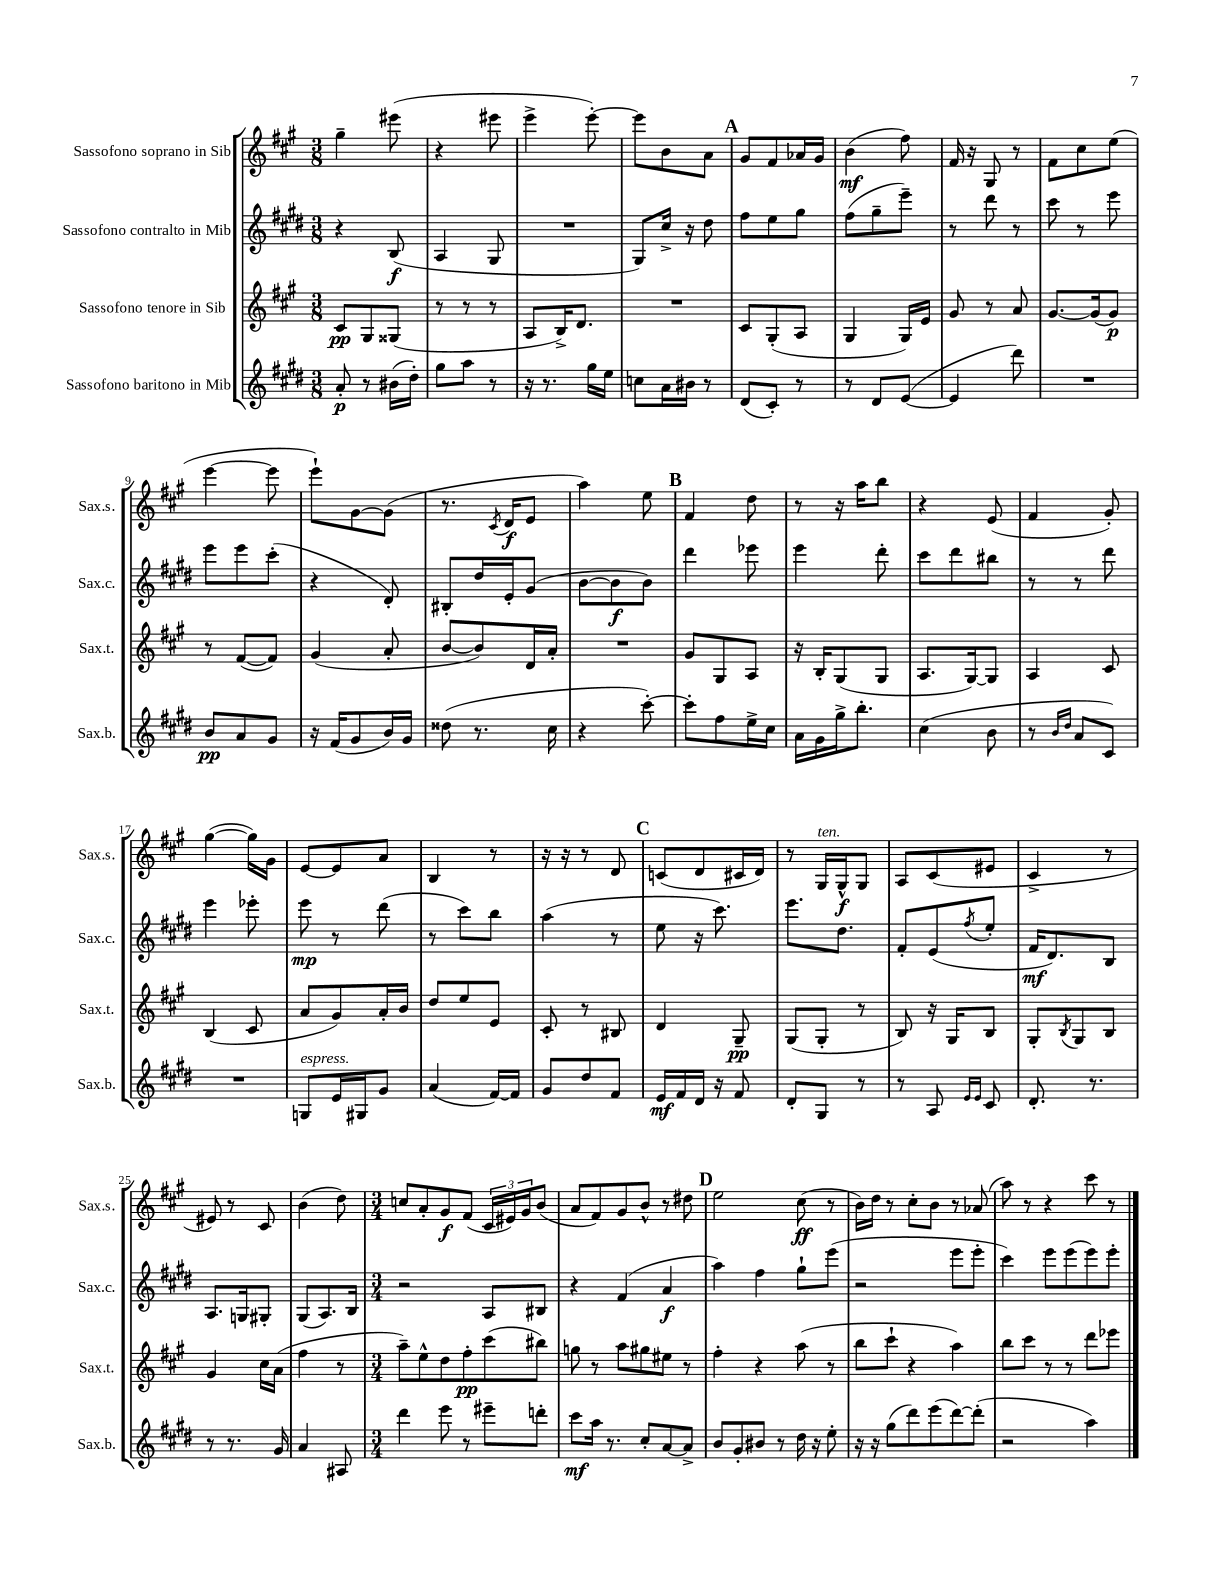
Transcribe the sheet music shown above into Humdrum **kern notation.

**kern	**dynam	**kern	**dynam	**kern	**dynam	**kern	**dynam
*part4	*part4	*part3	*part3	*part2	*part2	*part1	*part1
*staff4	*staff4	*staff3	*staff3	*staff2	*staff2	*staff1	*staff1
*I"Sassofono baritono in Mib	*	*I"Sassofono tenore in Sib	*	*I"Sassofono contralto in Mib	*	*I"Sassofono soprano in Sib	*
*I'Sax.b.	*	*I'Sax.t.	*	*I'Sax.c.	*	*I'Sax.s.	*
*clefG2	*	*clefG2	*	*clefG2	*	*clefG2	*
*k[f#c#g#d#]	*	*k[f#c#g#]	*	*k[f#c#g#d#]	*	*k[f#c#g#]	*
*M3/8	*	*M3/8	*	*M3/8	*	*M3/8	*
=1	=1	=1	=1	=1	=1	=1	=1
8a'/	p	8c#/L	pp	4r	.	4gg#~\	.
8r	.	8G#/	.	.	.	.	.
(16b#X\LL	.	(8G##X/J	.	(8B/	f	(8eee#X\	.
16dd#'\JJ)	.	.	.	.	.	.	.
=2	=2	=2	=2	=2	=2	=2	=2
8gg#\L	.	8r	.	4A/	.	4r	.
8aa\J	.	8r	.	.	.	.	.
8r	.	8r	.	8G#/	.	8eee#X\	.
=3	=3	=3	=3	=3	=3	=3	=3
16r	.	8A/L	.	4.r	.	4eee^\	.
8.r	.	.	.	.	.	.	.
.	.	16B^/K)	.	.	.	.	.
.	.	8.d/J	.	.	.	.	.
16gg#\LL	.	.	.	.	.	[8eee'\)	.
16ee\JJ	.	.	.	.	.	.	.
=4	=4	=4	=4	=4	=4	=4	=4
8ccn\L	.	4.r	.	8G#/L)	.	8eee\L]	.
16a\L	.	.	.	16cc#^/Jk	.	8b\	.
16b#X\JJ	.	.	.	16r	.	.	.
8r	.	.	.	8dd#\	.	8a\J	.
!!LO:REH:place=s1:t=A
=5	=5	=5	=5	=5	=5	=5	=5
(8d#/L	.	8c#/L	.	8ff#\L	.	8g#/L	.
8c#'/J)	.	(8G#'/	.	8ee\	.	8f#/	.
8r	.	8A/J	.	8gg#\J	.	16a-X/L	.
.	.	.	.	.	.	16g#/JJ	.
=6	=6	=6	=6	=6	=6	=6	=6
8r	.	4G#/	.	(8ff#\L	.	(4b\	mf
8d#/L	.	.	.	8gg#~\	.	.	.
([8e/J	.	16G#/LL)	.	8eee~\J)	.	8ff#\)	.
.	.	16e/JJ	.	.	.	.	.
=7	=7	=7	=7	=7	=7	=7	=7
4e/]	.	8g#/	.	8r	.	16f#/	.
.	.	.	.	.	.	16r	.
.	.	8r	.	8ddd#\	.	8G#/	.
8ddd#\)	.	8a/	.	8r	.	8r	.
=8	=8	=8	=8	=8	=8	=8	=8
4.r	.	[8.g#/L	.	8ccc#\	.	8f#\L	.
.	.	.	.	8r	.	8cc#\	.
.	.	(16g#/k]	.	.	.	.	.
.	.	8g#/J)	p	8eee\	.	(8ee\J	.
!!LO:LB:g=z
=9	=9	=9	=9	=9	=9	=9	=9
8b/L	pp	8r	.	8eee\L	.	[4eee\	.
8a/	.	([8f#/L	.	8eee\	.	.	.
8g#/J	.	8f#/J])	.	(8ccc#'\J	.	8eee\]	.
=10	=10	=10	=10	=10	=10	=10	=10
16r	.	(4g#/	.	4r	.	8eee`\L)	.
(16f#/KL	.	.	.	.	.	.	.
8g#/	.	.	.	.	.	[8g#\	.
16b/L)	.	8a'/	.	8d#'/)	.	(8g#\J]	.
16g#/JJ	.	.	.	.	.	.	.
=11	=11	=11	=11	=11	=11	=11	=11
(8dd##X\	.	[8b/L	.	8B#X'/L	.	8.r	.
8.r	.	8b/])	.	16dd#/L	.	.	.
.	.	.	.	.	.	8qc#/	.
.	.	.	.	16e'/J	.	16d/KL	f
.	.	16d/L	.	(8g#/J	.	8e/J	.
16cc#\	.	16a'/JJ	.	.	.	.	.
=12	=12	=12	=12	=12	=12	=12	=12
4r	.	4.r	.	[8b\L	.	4aa\)	.
.	.	.	.	8b\]	f	.	.
[8ccc#'\)	.	.	.	8b\J)	.	8ee\	.
!!LO:REH:place=s1:t=B
=13	=13	=13	=13	=13	=13	=13	=13
8ccc#'\L]	.	8g#/L	.	4ddd#\	.	4f#/	.
8ff#\	.	8G#/	.	.	.	.	.
16ee^\L	.	8A/J	.	8eee-X\	.	8dd\	.
16cc#\JJ	.	.	.	.	.	.	.
=14	=14	=14	=14	=14	=14	=14	=14
16a\LL	.	16r	.	4eee\	.	8r	.
16g#\	.	16B'/KL	.	.	.	.	.
16gg#^\J	.	(8G#/	.	.	.	16r	.
8.bb'\J	.	.	.	.	.	16aa\KL	.
.	.	8G#/J	.	8ddd#'\	.	8bb\J	.
=15	=15	=15	=15	=15	=15	=15	=15
(4cc#\	.	8.A/L	.	8ccc#\L	.	4r	.
.	.	.	.	8ddd#\	.	.	.
.	.	[16G#/k)	.	.	.	.	.
8b\	.	8G#/J]	.	8bb#X\J	.	(8e/	.
=16	=16	=16	=16	=16	=16	=16	=16
8r	.	4A/	.	8r	.	4f#/	.
16qqb/LL	.	.	.	.	.	.	.
16qqdd#/JJ	.	.	.	.	.	.	.
8a/L	.	.	.	8r	.	.	.
8c#/J)	.	8c#/	.	8ddd#\	.	8g#'/)	.
!!LO:LB:g=z
=17	=17	=17	=17	=17	=17	=17	=17
4.r	.	(4B/	.	4eee\	.	([4gg#\	.
.	.	8c#/	.	8eee-X'\	.	16gg#\LL])	.
.	.	.	.	.	.	16g#\JJ	.
=18	=18	=18	=18	=18	=18	=18	=18
!LO:TX:a:i:t=espress.	!	!	!	!	!	!	!
8Gn/L	.	8a/L	.	8eee\	mp	[8e/L	.
16e/L	.	8g#/)	.	8r	.	8e/]	.
16G#X/J	.	.	.	.	.	.	.
8g#/J	.	16a'/L	.	(8ddd#\	.	8a/J	.
.	.	16b/JJ	.	.	.	.	.
=19	=19	=19	=19	=19	=19	=19	=19
(4a/	.	8dd/L	.	8r	.	4B/	.
.	.	8ee/	.	8ccc#\L)	.	.	.
[16f#/LL)	.	8e/J	.	8bb\J	.	8r	.
16f#/JJ]	.	.	.	.	.	.	.
=20	=20	=20	=20	=20	=20	=20	=20
8g#/L	.	8c#'/	.	(4aa\	.	16r	.
.	.	.	.	.	.	16r	.
8dd#/	.	8r	.	.	.	8r	.
8f#/J	.	8B#X/	.	8r	.	8d/	.
!!LO:REH:place=s1:t=C
=21	=21	=21	=21	=21	=21	=21	=21
16e/LL	mf	4d/	.	8ee\	.	(8cn/L	.
16f#/	.	.	.	.	.	.	.
16d#/JJ	.	.	.	16r	.	8d/	.
16r	.	.	.	8.ccc#\)	.	.	.
8f#/	.	8G#~/	pp	.	.	16c#X/L	.
.	.	.	.	.	.	16d/JJ)	.
=22	=22	=22	=22	=22	=22	=22	=22
8d#'/L	.	(8G#/L	.	8.eee\L	.	8r	.
!	!	!	!	!	!	!LO:TX:a:i:t=ten.	!
8G#/J	.	8G#'/J	.	.	.	16G#/LL	.
.	.	.	.	8.dd#\J	.	16G#^^/J	f
8r	.	8r	.	.	.	8G#/J	.
=23	=23	=23	=23	=23	=23	=23	=23
8r	.	8B/)	.	8f#'/L	.	8A/L	.
8A/	.	16r	.	(8e/	.	(8c#/	.
.	.	16G#/KL	.	.	.	.	.
16qqe/LL	.	.	.	.	.	.	.
16qqe/JJ	.	.	.	8qff#/	.	.	.
8c#/	.	8B/J	.	8ee'/J	.	8e#X/J	.
=24	=24	=24	=24	=24	=24	=24	=24
8.d#'/	.	8G#'/L	.	16f#/KL	mf	4c#^/	.
.	.	.	.	8.d#/)	.	.	.
.	.	8qB/	.	.	.	.	.
.	.	8G#/	.	.	.	.	.
8.r	.	.	.	.	.	.	.
.	.	8B/J	.	8B/J	.	8r	.
!!LO:LB:g=z
=25	=25	=25	=25	=25	=25	=25	=25
8r	.	4g#/	.	8.A/L	.	8e#X/)	.
8.r	.	.	.	.	.	8r	.
.	.	.	.	16Gn/k	.	.	.
.	.	16cc#\LL	.	8G#X'/J	.	8c#/	.
16g#/	.	(16a\JJ	.	.	.	.	.
=26	=26	=26	=26	=26	=26	=26	=26
4a/	.	4ff#\	.	(8G#/L	.	(4b\	.
.	.	.	.	8.A/)	.	.	.
8A#X/	.	8r	.	.	.	8dd\)	.
.	.	.	.	16B/Jk	.	.	.
=27	=27	=27	=27	=27	=27	=27	=27
*M3/4	*	*M3/4	*	*M3/4	*	*M3/4	*
4ddd#\	.	8aa~\L)	.	2r	.	8ccn/L	.
.	.	8ee^^\	.	.	.	8a'/	.
8eee\	.	8dd\	.	.	.	8g#/	f
8r	.	8ff#'\	pp	.	.	(8f#/J	.
8eee#X~\L	.	(8ccc#\	.	8A/L	.	24c#/LL	.
.	.	.	.	.	.	24e#X/)	.
.	.	.	.	.	.	24g#/J	.
8dddn'\J	.	8bb#X\J)	.	8B#X/J	.	(8b/J	.
=28	=28	=28	=28	=28	=28	=28	=28
8ccc#\L	mf	8ggn\	.	4r	.	8a/L	.
16aa\Jk	.	8r	.	.	.	8f#/)	.
8.r	.	.	.	.	.	.	.
.	.	8aa\L	.	(4f#/	.	8g#/	.
8cc#'/L	.	8gg#X\	.	.	.	8b^^/J	.
[8a/	.	8ee#X\J	.	4a/	f	8r	.
8a^/J]	.	8r	.	.	.	8dd#X\	.
!!LO:REH:place=s1:t=D
=29	=29	=29	=29	=29	=29	=29	=29
8b/L	.	4ff#'\	.	4aa\)	.	2ee\	.
8g#'/	.	.	.	.	.	.	.
8b#X/J	.	4r	.	4ff#\	.	.	.
8r	.	.	.	.	.	.	.
16dd#\	.	(8aa\	.	8gg#`\L	.	(8cc#\	ff
16r	.	.	.	.	.	.	.
8ee'\	.	8r	.	(8eee\J	.	8r	.
=30	=30	=30	=30	=30	=30	=30	=30
16r	.	8bb\L	.	2r	.	16b\LL)	.
16r	.	.	.	.	.	16dd\JJ	.
(8gg#\L	.	8ccc#`\J	.	.	.	8r	.
8ddd#\)	.	4r	.	.	.	8cc#'\L	.
(8eee\	.	.	.	.	.	8b\J	.
[8ddd#\)	.	4aa\)	.	8eee\L	.	8r	.
(8ddd#'\J]	.	.	.	8eee'\J	.	(8a-X/	.
=31	=31	=31	=31	=31	=31	=31	=31
2r	.	8bb\L	.	4ccc#\)	.	8aa\)	.
.	.	8ccc#\J	.	.	.	8r	.
.	.	8r	.	8eee\L	.	4r	.
.	.	8r	.	(8eee\	.	.	.
4aa\)	.	8ddd\L	.	8eee\)	.	8ccc#\	.
.	.	8eee-X\J	.	8eee'\J	.	8r	.
==	==	==	==	==	==	==	==
*-	*-	*-	*-	*-	*-	*-	*-
